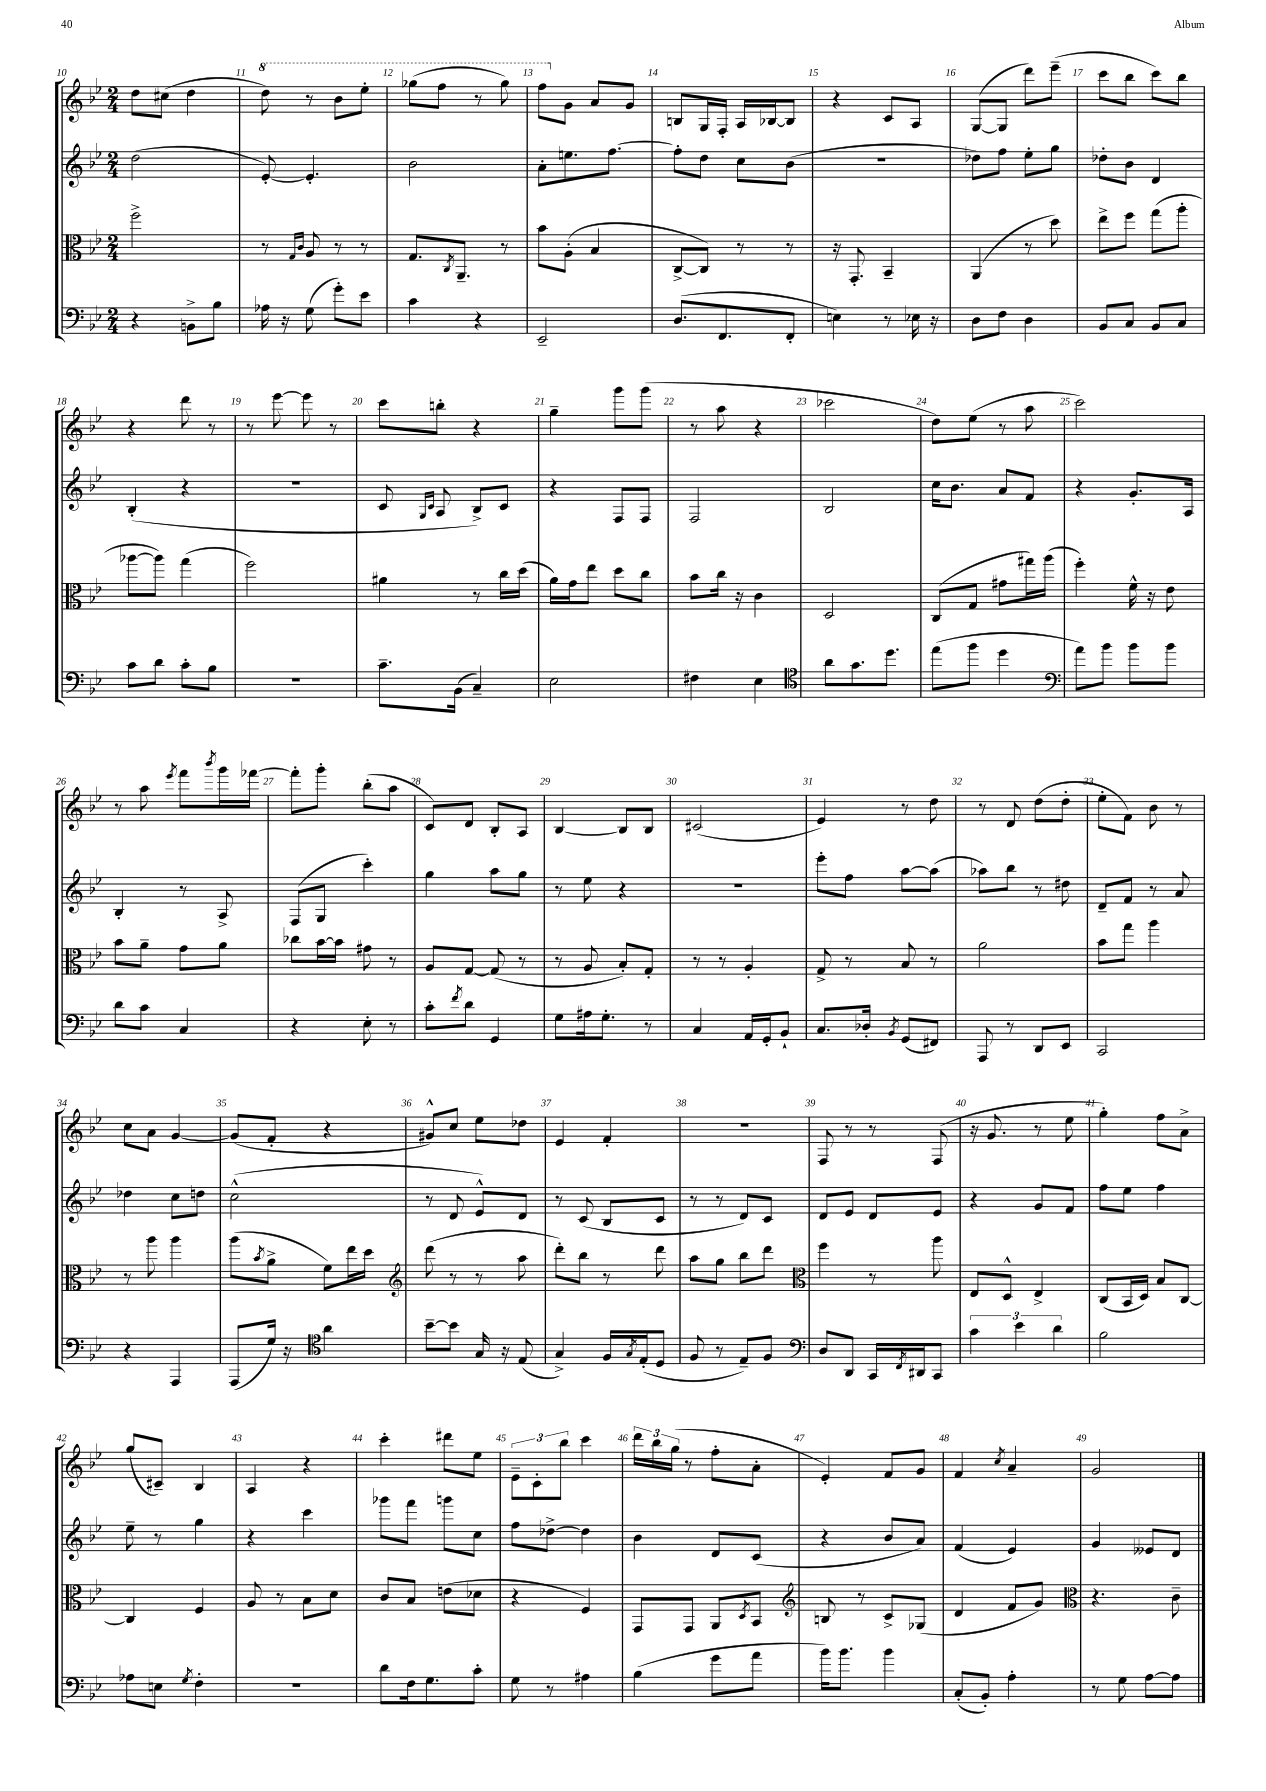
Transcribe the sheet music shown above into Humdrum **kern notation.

**kern	**kern	**kern	**kern
*part4	*part3	*part2	*part1
*staff4	*staff3	*staff2	*staff1
*clefF4	*clefC3	*clefG2	*clefG2
*k[b-e-]	*k[b-e-]	*k[b-e-]	*k[b-e-]
*M2/4	*M2/4	*M2/4	*M2/4
=10	=10	=10	=10
4r	2ff^\	(2dd\	8dd\L
.	.	.	(8cc#X\J
8BBn^\L	.	.	4dd\
8B-\J	.	.	.
=11	=11	=11	=11
*	*	*	*8va
16A-X\	8r	[8e-'/)	8ddd\)
16r	.	.	.
.	16qqG/LL	.	.
.	16qqc/JJ	.	.
(8G\	8A/	4.e-'/]	8r
8g'\L)	8r	.	8bb-\L
8e-\J	8r	.	8eee-'\J
=12	=12	=12	=12
4c\	8.G/L	2b-\	(8ggg-X\L
.	.	.	8fff\J
.	8qC/	.	.
.	8.AA~/J	.	.
4r	.	.	8r
.	8r	.	8ggg-\)
=13	=13	=13	=13
2EE-~/	8b-\L	8a'\L	8fff\L
*	*	*	*X8va
.	(8A'\J	8.een\	8g\J
.	4B-/	.	8a/L
.	.	[8.ff\J	.
.	.	.	8g/J
=14	=14	=14	=14
(8.D/L	[8C^/L	8ff'\L]	8Bn/L
.	8C/J])	8dd\J	16G/L
8.FF/	.	.	16F'/JJ
.	8r	8cc\L	16A/LL
.	.	.	[16B-X/J
8FF'/J	8r	(8b-\J	8B-/J]
=15	=15	=15	=15
4En\)	16r	2r	4r
.	8.GG'/	.	.
8r	4BB-~/	.	8c/L
16E-X\	.	.	8A/J
16r	.	.	.
=16	=16	=16	=16
8D\L	(4AA/	8dd-X\L)	([8G/L
8F\J	.	8ff\J	8G/J]
4D\	8r	8ee-'\L	8ddd\L)
.	8dd\)	8gg\J	(8eee-~\J
=17	=17	=17	=17
8BB-/L	8ee-^\L	8dd-X'\L	8ccc\L
8C/J	8ff\J	8b-\J	8bb-\J
8BB-/L	(8gg\L	4d/	8ccc\L)
8C/J	8aa'\J	.	8bb-\J
!!LO:LB:g=z
=18	=18	=18	=18
8c\L	[8aa-X\L	(4B-'/	4r
8d\J	8aa-\J])	.	.
8c'\L	(4gg\	4r	8ddd\
8B-\J	.	.	8r
=19	=19	=19	=19
2r	2ff\)	2r	8r
.	.	.	[8eee-\
.	.	.	8eee-\]
.	.	.	8r
=20	=20	=20	=20
8.c~\L	4a#X\	8c/	8ccc\L
.	.	16qqG/LL	.
.	.	16qqc/JJ	.
.	.	8A/	8bbn'\J
(16BB-\Jk	.	.	.
4C~/)	8r	8B-^/L)	4r
.	16cc\LL	8c/J	.
.	(16dd\JJ	.	.
=21	=21	=21	=21
2E-\	16a\LL)	4r	4gg~\
.	16g\J	.	.
.	8ee-\J	.	.
.	8dd\L	8F/L	8ggg\L
.	8cc\J	8F/J	(8ggg\J
=22	=22	=22	=22
4F#X\	8b-\L	2F/	8r
.	16cc\Jk	.	8aa\
.	16r	.	.
4E-\	4c\	.	4r
=23	=23	=23	=23
*clefC4	*	*	*
8a\L	2D/	2B-/	2ccc-X\
8.g\	.	.	.
8.dd\J	.	.	.
=24	=24	=24	=24
(8ee-\L	(8C/L	16cc\KL	8dd\L)
.	.	8.b-\J	.
8ff\J	8G/J	.	(8ee-\J
4dd\	8g#X\L	8a/L	8r
.	16gg#X\L)	8f/J	8aa\
.	(16aa\JJ	.	.
=25	=25	=25	=25
*clefF4	*	*	*
8a\L)	4ff'\)	4r	2ccc\)
8b-\J	.	.	.
8b-\L	16f^^\	8.g'/L	.
.	16r	.	.
8b-\J	8e-\	.	.
.	.	16A/Jk	.
!!LO:LB:g=z
=26	=26	=26	=26
8d\L	8b-\L	4B-'/	8r
8c\J	8a~\J	.	8aa\
.	.	.	8qeee-/
4C/	8g\L	8r	8fff\L
.	.	.	8qbbb-/
.	8a\J	8A^/	16ggg\L
.	.	.	[16fff-X\JJ
=27	=27	=27	=27
4r	8cc-X\L	(8F/L	8fff-'\L]
.	[16b-\L	8G/J	8ggg'\J
.	16b-\JJ]	.	.
8E-'\	8g#X\	4ccc'\)	(8bb-'\L
8r	8r	.	8aa\J
=28	=28	=28	=28
8c'\L	8A/L	4gg\	8c/L)
8qf/	.	.	.
8d\J	[8G/J	.	8d/J
4GG/	(8G/]	8aa\L	8B-'/L
.	8r	8gg\J	8A/J
=29	=29	=29	=29
8G\L	8r	8r	[4B-/
16A#X\k	8A/	8ee-\	.
8.G'\J	.	.	.
.	8B-'/L)	4r	8B-/L]
8r	8G'/J	.	8B-/J
=30	=30	=30	=30
4C/	8r	2r	(2c#X/
.	8r	.	.
16AA/LL	4A'/	.	.
16GG'/J	.	.	.
8BB-`/J	.	.	.
=31	=31	=31	=31
8.C/L	8G^/	8eee-'\L	4e-/)
.	8r	8ff\J	.
16D-X'/Jk	.	.	.
8qBB-/	.	.	.
(8GG/L	8B-/	[8aa\L	8r
8FF#X/J)	8r	(8aa\J]	8dd\
=32	=32	=32	=32
8AAA/	2a\	8aa-X\L)	8r
8r	.	8bb-\J	8d/
8DD/L	.	8r	(8dd\L
8EE-/J	.	8dd#X\	8dd'\J
=33	=33	=33	=33
2CC/	8b-\L	8d~/L	8ee-'\L
.	8gg\J	8f/J	8f\J)
.	4aa\	8r	8b-\
.	.	8a/	8r
!!LO:LB:g=z
=34	=34	=34	=34
4r	8r	4dd-X\	8cc\L
.	8aa\	.	8a\J
4AAA/	4aa\	8cc\L	[4g/
.	.	8ddn\J	.
=35	=35	=35	=35
(8AAA/L	(8aa\L	(2cc^^\	(8g/L]
.	8qb-/	.	.
16G/Jk)	8a^\J	.	8f'/J
16r	.	.	.
*clefC4	*	*	*
4a\	8f\L)	.	4r
.	16ee-\L	.	.
.	16dd\JJ	.	.
=36	=36	=36	=36
*	*clefG2	*	*
[8b-~\L	(8ddd\	8r	8g#X^^/L)
8b-\J]	8r	8d/	8cc/J
16G/	8r	8e-^^/L)	8ee-\L
16r	.	.	.
(8E-/	8aa\	8d/J	8dd-X\J
=37	=37	=37	=37
4G^/)	8ddd'\L)	8r	4e-/
.	8bb-\J	(8c/	.
16F/LL	8r	8B-/L	4f'/
8qG/	.	.	.
(16E-'/J	.	.	.
8D/J	8ddd\	8c/J	.
=38	=38	=38	=38
8F/	8aa\L	8r	2r
8r	8gg\J	8r	.
8E-~/L)	8bb-\L	8d/L)	.
8F/J	8ddd\J	8c/J	.
=39	=39	=39	=39
*clefF4	*clefC3	*	*
8D/L	4ff\	8d/L	8F/
8DD/J	.	8e-/J	8r
16CC/LL	8r	8d/L	8r
8qFF/	.	.	.
16DD#X/J	.	.	.
8CC/J	8aa\	8e-/J	(8F/
=40	=40	=40	=40
6c\	8E-/L	4r	16r
.	.	.	8.g/
.	8D^^/J	.	.
6e-\	.	.	.
.	4E-^/	8g/L	8r
6d\	.	.	.
.	.	8f/J	8ee-\
=41	=41	=41	=41
2B-\	(8C/L	8ff\L	4gg'\)
.	16BB-/L	8ee-\J	.
.	16D/JJ)	.	.
.	8B-/L	4ff\	8ff\L
.	[8C/J	.	8a^\J
!!LO:LB:g=z
=42	=42	=42	=42
8A-X\L	4C/]	8ee-~\	(8gg/L
8En\J	.	8r	8c#X~/J)
8qG/	.	.	.
4F'\	4F/	4gg\	4B-/
=43	=43	=43	=43
2r	8A/	4r	4A/
.	8r	.	.
.	8B-\L	4ccc\	4r
.	8d\J	.	.
=44	=44	=44	=44
8d\L	8c/L	8ggg-X\L	4ccc'\
16F\k	8B-/J	8fff\J	.
8.G\	.	.	.
.	(8en\L	8gggn\L	8ddd#X\L
8c'\J	8d-X\J	8cc\J	8ee-\J
=45	=45	=45	=45
8G\	4r	8ff\L	12e-~\L
.	.	.	12c'\
8r	.	[8dd-X^\J	.
.	.	.	12bb-\J
4A#X\	4F/)	4dd-\]	4ccc\
=46	=46	=46	=46
(4B-\	8GG/L	4b-\	24ddd\LL
.	.	.	24bb-\
.	.	.	(24gg\JJ
.	8GG/J	.	8r
8g\L	8AA/L	8d/L	8ff'\L
.	8qD/	.	.
8a\J	8BB-/J	(8c/J	8a'\J
=47	=47	=47	=47
*	*clefG2	*	*
16b-\KL)	8Bn/	4r	4e-'/)
8.b-\J	.	.	.
.	8r	.	.
4b-\	8c^/L	8b-/L	8f/L
.	(8G-X/J	8a/J)	8g/J
=48	=48	=48	=48
(8C'/L	4d/	(4f/	4f/
8BB-'/J)	.	.	.
.	.	.	8qcc/
4A'\	8f/L	4e-/)	4a~/
.	8g/J)	.	.
=49	=49	=49	=49
*	*clefC3	*	*
8r	4.r	4g/	2g/
8G\	.	.	.
[8A\L	.	8e--X/L	.
8A\J]	8c~\	8d/J	.
==	==	==	==
*-	*-	*-	*-
